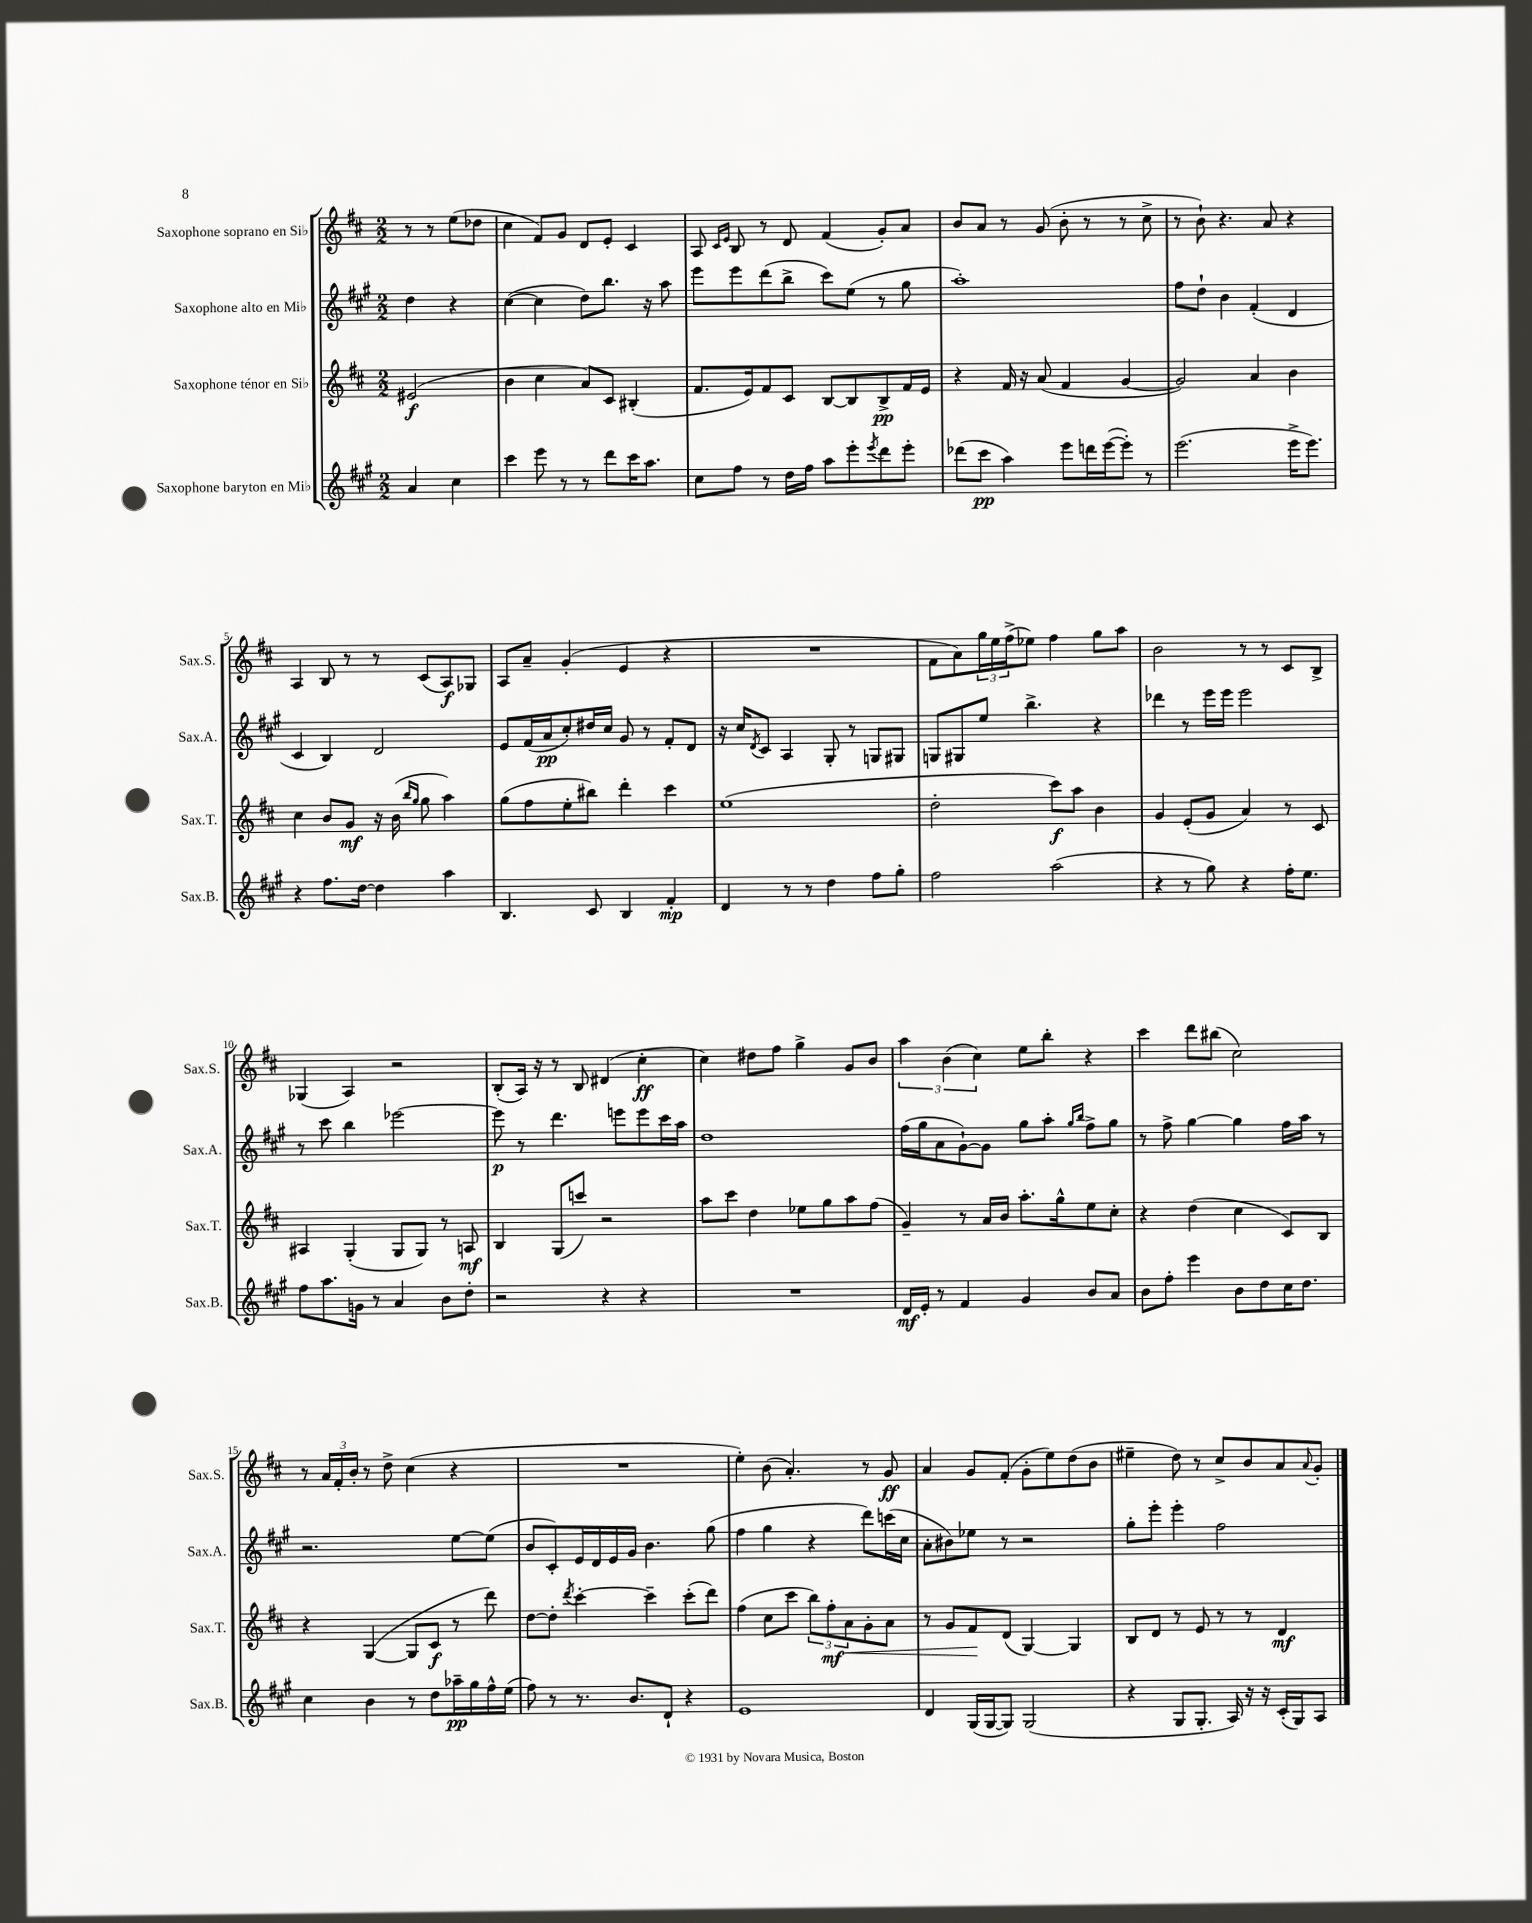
<<
\new StaffGroup <<
\new Staff = "s0" \with { instrumentName = "Saxophone soprano en Sib" shortInstrumentName = "Sax.S." } {
    \clef treble \key d \major \numericTimeSignature \time 2/2 \partial 2
    r8 r8 e''8( des''8 |
    cis''4 fis'8) g'8 d'8 e'8-. cis'4 |
    a8 \grace { cis'16 e'16 } b8 r8 d'8 fis'4( g'8-.) a'8 |
    b'8 a'8 r8 g'8( b'8-. r8 r8 cis''8-> |
    r8 b'8-!) r4. a'8 r4 |
    a4 b8 r8 r8 cis'8( a8\f) ges8 |
    a8 a'8-- g'4-.( e'4 r4 |
    R1 |
    fis'8 a'8) \tuplet 3/2 { g''16 e''16 fis''16->( } ees''8) fis''4 g''8 a''8 |
    b'2 r8 r8 cis'8 b8-> |
    ges4( a4) r2 |
    b8-.( a16) r16 r8 b8 dis'4( cis''4-.\ff |
    cis''4) dis''8 fis''8 g''4-> g'8 b'8 |
    \tuplet 3/2 { a''4 b'4( cis''4) } e''8 b''8-. r4 |
    cis'''4 d'''8 bis''8( cis''2) |
    r8 \tuplet 3/2 { a'16 fis'16-. b'16-. } r8 d''8-> cis''4( r4 |
    R1 |
    e''4-.) b'8( a'4.-.) r8 g'8\ff |
    a'4 g'8 fis'8-.( g'8-. e''8) d''8( b'8 |
    eis''4-- d''8) r8 cis''8-> b'8 a'8 \appoggiatura { a'8 } g'8-. \bar "|." |
}
\new Staff = "s1" \with { instrumentName = "Saxophone alto en Mib" shortInstrumentName = "Sax.A." } {
    \clef treble \key a \major \numericTimeSignature \time 2/2 \partial 2
    d''4 r4 |
    cis''4~( cis''4 d''8) b''8. r16 a''8 |
    e'''8 e'''8 d'''8( b''8-> cis'''8) e''8( r8 gis''8 |
    a''1-.) |
    fis''8 d''8-! b'4 fis'4-.( d'4 |
    cis'4 b4) d'2 |
    e'8 fis'16( a'16\pp cis''8-.) dis''16 cis''16 gis'8 r8 fis'8-. d'8 |
    r16 cis''16 \acciaccatura { d'8 } cis'8 a4 gis8-. r8 g8 gis8 |
    g8 gis8 e''8 b''4.-> r4 |
    des'''4 r8 e'''16 e'''16 e'''2 |
    r8 cis'''8 b''4 ees'''2~ |
    ees'''8\p r8 d'''4. e'''8 e'''8 cis'''16 a''16 |
    d''1 |
    fis''16( gis''16 a'8 gis'8~-!) gis'8 gis''8 a''8-. \grace { gis''16 b''16 } fis''8-> gis''8 |
    r8 fis''8-> gis''4~ gis''4 fis''16 a''16 r8 |
    r2. e''8~ e''8( |
    b'8 cis'8-.) e'16 d'16 e'16 gis'16 b'4. gis''8( |
    fis''4 gis''4 r4 d'''8) c'''16( cis''16 |
    a'8-. bis'8) ees''8 r8 r2 |
    gis''8-. e'''8-. e'''4-. fis''2 \bar "|." |
}
\new Staff = "s2" \with { instrumentName = "Saxophone ténor en Sib" shortInstrumentName = "Sax.T." } {
    \clef treble \key d \major \numericTimeSignature \time 2/2 \partial 2
    eis'2\f( |
    b'4 cis''4 a'8) cis'8 bis4-.( |
    fis'8. e'16) fis'8 cis'8 b8~ b8 b8->\pp fis'16 e'16 |
    r4 fis'16 r16 a'8( fis'4 g'4~ |
    g'2) a'4 b'4 |
    cis''4 b'8 g'8\mf r16 b'16( \grace { b''16 g''16 } g''8 a''4) |
    g''8( fis''8 e''8-. bis''8) d'''4-. cis'''4 |
    e''1( |
    d''2-. cis'''8\f) a''8 b'4 |
    g'4 e'8-.( g'8 a'4) r8 cis'8 |
    ais4 g4-.( g8 g8) r8 a8\mf |
    b4 g8( c'''8) r2 |
    a''8 cis'''8 d''4 ees''8 g''8 a''8 fis''8( |
    g'4--) r8 a'16 b'16 a''8.-. g''16-^ e''8 cis''8-. |
    r4 d''4( cis''4 cis'8) b8 |
    r4 g4~( g8 cis'8\f r8 d'''8) |
    d''8~ d''8-. \acciaccatura { d'''8 } cis'''4~-. cis'''4-- cis'''8-.( d'''8) |
    fis''4( cis''8 cis'''8 \tuplet 3/2 { b''8) fis''8-.\mf a'8\< } g'8-. a'8 |
    r8 g'8 fis'8\! d'8( g4~) g4 |
    b8 d'8 r8 e'8 r8 r8 d'4\mf \bar "|." |
}
\new Staff = "s3" \with { instrumentName = "Saxophone baryton en Mib" shortInstrumentName = "Sax.B." } {
    \clef treble \key a \major \numericTimeSignature \time 2/2 \partial 2
    a'4 cis''4 |
    cis'''4 e'''8 r8 r8 d'''8 cis'''16 a''8. |
    cis''8 fis''8 r8 d''16 fis''16 a''8 e'''8-. \acciaccatura { e'''8 } d'''8 e'''8-. |
    des'''8( cis'''8\pp a''4) e'''8 d'''16 e'''16~( e'''8-.) r8 |
    e'''2.( e'''16-> e'''8.) |
    r4 fis''8. d''16~ d''4 a''4 |
    b4. cis'8 b4 fis'4-.\mp |
    d'4 r8 r8 d''4 fis''8 gis''8-. |
    fis''2 a''2( |
    r4 r8 gis''8) r4 fis''16-. e''8. |
    fis''8 a''8. g'16 r8 a'4 b'8 d''8-. |
    r2 r4 r4 |
    R1 |
    d'16\mf e'16-. r8 fis'4 gis'4 b'8 a'8 |
    b'8 fis''8-. e'''4 b'8 d''8 cis''16 d''8. |
    cis''4 b'4 r8 d''8 aes''16--\pp gis''16 fis''16-^ e''16( |
    fis''8) r8 r8. b'8. d'8-! r4 |
    e'1 |
    d'4 gis16( gis16~ gis8) gis2( |
    r4 gis8 gis8.-. a16) r16 r16 cis'16-.( gis16) a8 \bar "|." |
}
>>
>>
